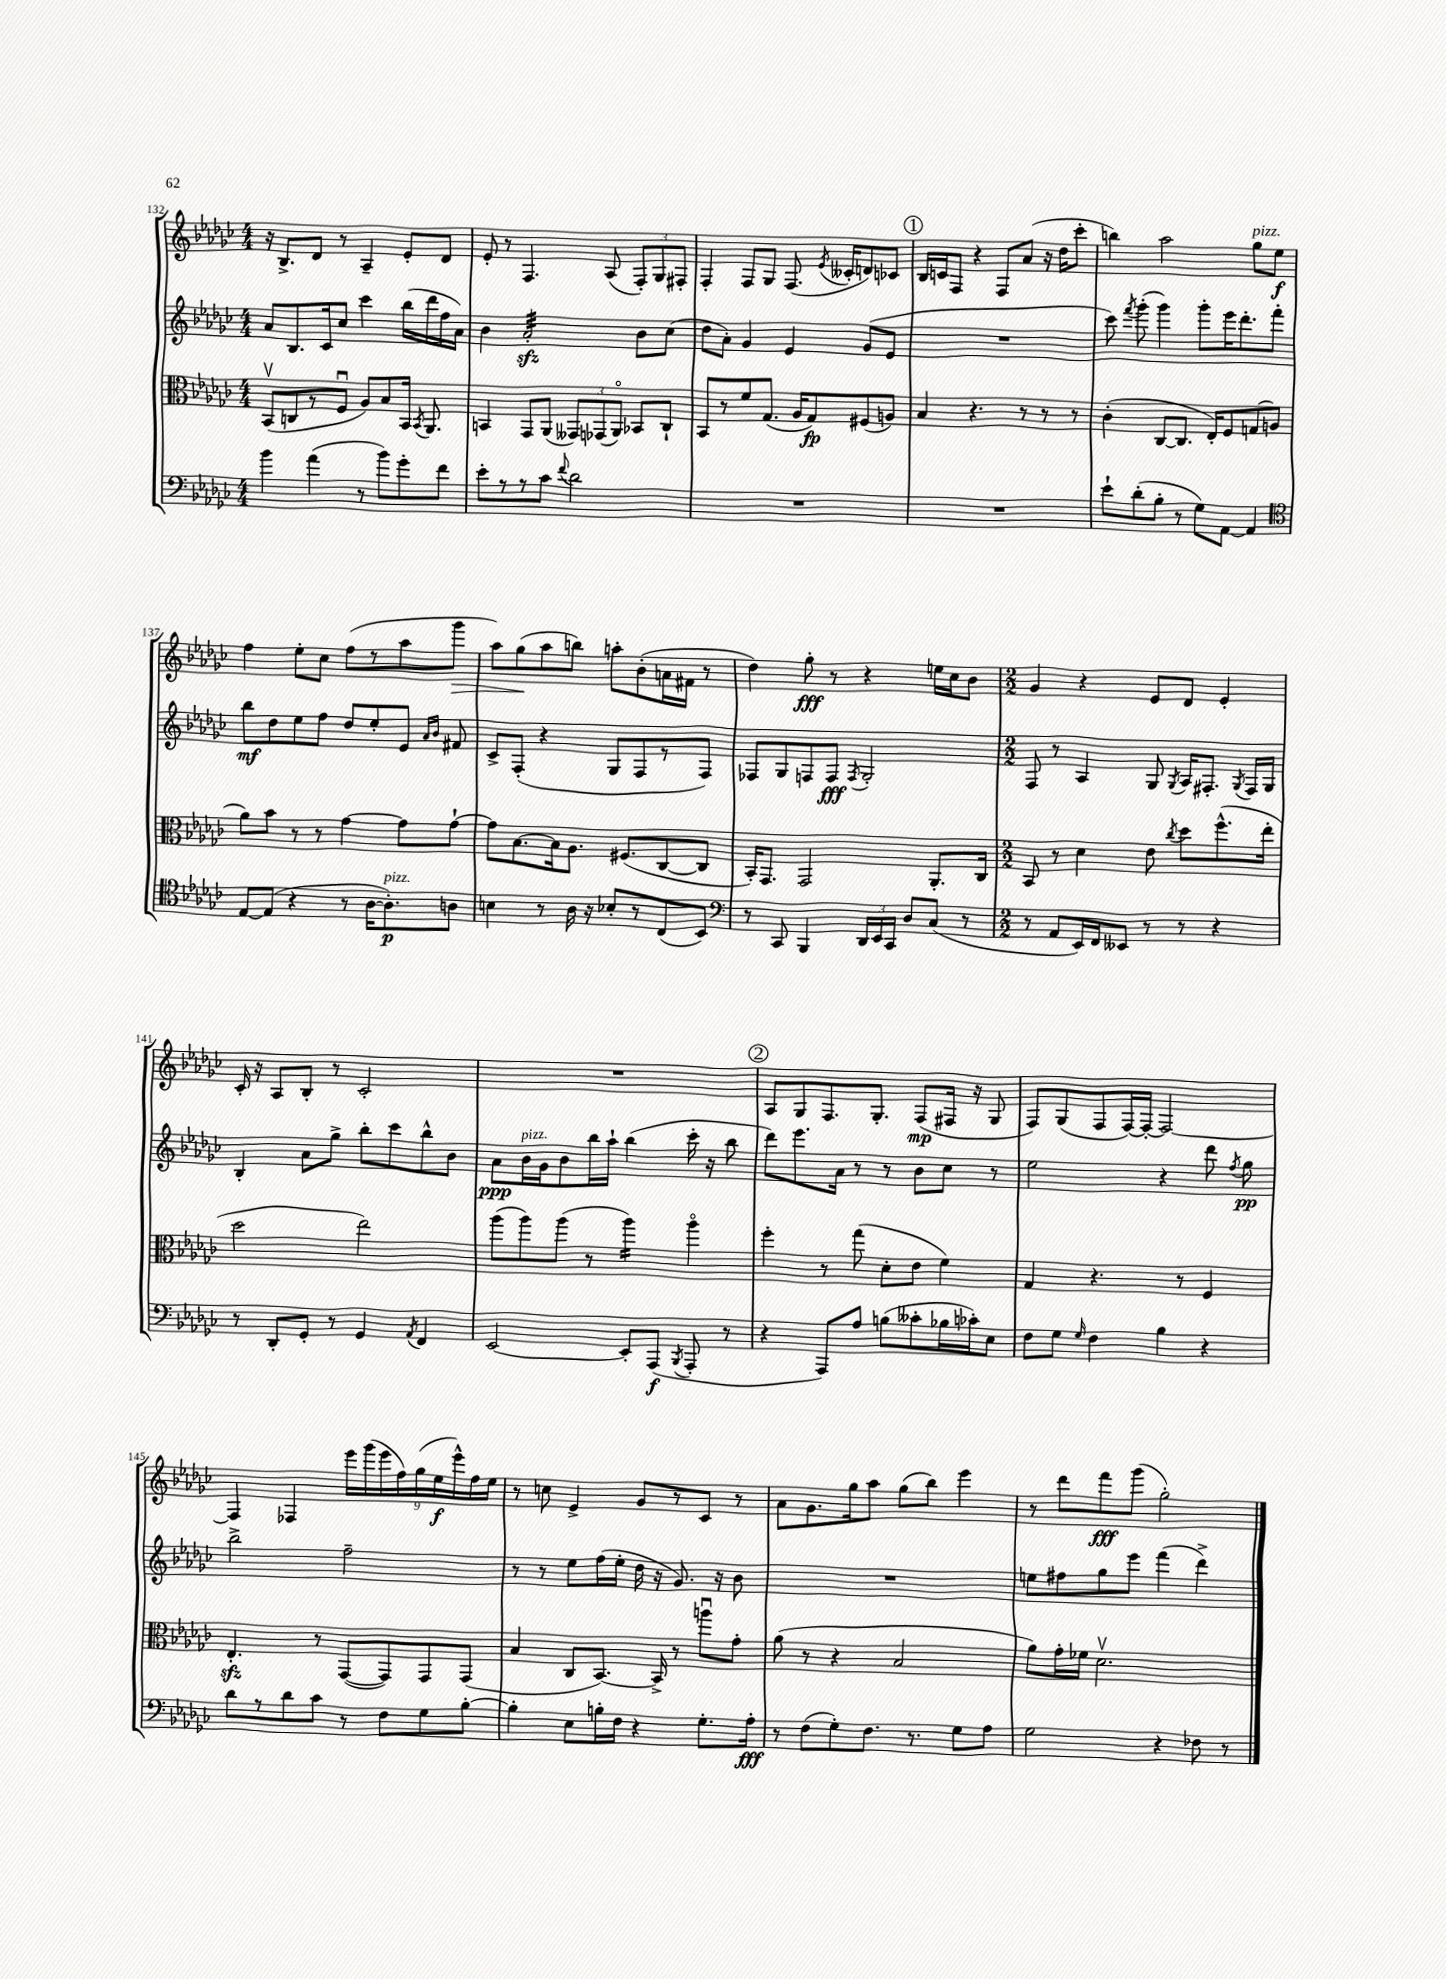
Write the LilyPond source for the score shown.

<<
\new StaffGroup <<
\new Staff = "s0" {
    \clef treble \key ges \major \numericTimeSignature \time 4/4
    \autoBeamOff r16 bes8.[-> des'8] r8 aes4-- ees'8[-. des'8] |
    ees'8-. r8 f4. aes8( \tuplet 3/2 { f8[-.) ges8 fis8]-. } |
    f4-. f8[ ges8] f8.( \acciaccatura { ees'8 } ceses'16[-. d'8) ces'8] |
    \mark \markup { \circle "1" } bes16[ c'16 f8] r4 f8[ aes'8]( r16 des''16[ ces'''8]-. |
    b''4) aes''2 ges''8[^\markup { \italic "pizz." } ees''8]\f |
    f''4 ees''8[-. ces''8] f''8[( r8 aes''8 ges'''8]\> |
    aes''8[) ges''8\!( aes''8 b''8]) a''8[-. bes'8-.( a'16 fis'16] r8 |
    des''4) ges''8-.\fff r8 r4 e''16[ ces''16 bes'8] |
    \numericTimeSignature \time 2/2 ges'4 r4 ees'8[ des'8] ees'4-. |
    ces'16-. r16 aes8[ bes8]-. r8 ces'2-. |
    R1 |
    \mark \markup { \circle "2" } aes8[ ges8 f8. ges8.]-. f8[\mp( fis16] r16 ges8 |
    f8[) ges8( f8 f16~) f16]~-. f2~ |
    f4 fes4 \tuplet 9/8 { ees'''16[ ges'''16( ees'''16 f''16) ges''16( ees''16\f ees'''16-^) f''16 ees''16] } |
    r8 c''8 ees'4-> ges'8[ r8 ces'8] r8 |
    aes'8[ ges'8. ges''16 aes''8] ges''8[( bes''8]) ees'''4 |
    r8 des'''8[ f'''8\fff ges'''8]( ges''2-.) \bar "|." |
}
\new Staff = "s1" {
    \clef treble \key ges \major \numericTimeSignature \time 4/4
    \autoBeamOff aes'8[ bes8. ces'16 ces''8] ces'''4 bes''16[( des'''16 f''16 aes'16]) |
    bes'4 aes'2:32-.\sfz bes'8[ ces''8]( |
    des''8[ aes'8]-.) ges'4 ees'4 ges'8[( ees'8] |
    \mark \markup { \circle "1" } R1 |
    ces'''8) \acciaccatura { f'''8 } ges'''8-.( ges'''4) ges'''8[-. ees'''16 des'''8.-. f'''8]-. |
    bes''8[\mf des''8 ees''8 f''8] des''8[ ees''8-. ees'8] \grace { aes'16[ bes'16] } fis'8 |
    ces'8[-> f8]-.( r4 ges8[ f8 r8 f8]) |
    fes8[ ges8 f8 f8]\fff \acciaccatura { f8 } ges2-. |
    \numericTimeSignature \time 2/2 f8 r8 aes4 ges8 \acciaccatura { ges8 } aes16[ fis8.]-. \acciaccatura { ges8 } fis16[ ges16] |
    bes4-. aes'8[ ges''8]-> bes''8[-. ces'''8 bes''8-^ bes'8] |
    aes'8[\ppp bes'16^\markup { \italic "pizz." } ges'16 bes'8 bes''16 aes''16]-! bes''4( ces'''16-. r16 bes''8 |
    \mark \markup { \circle "2" } des'''8[) ees'''8. aes'16] r8 r8 bes'8[ ces''8] r8 |
    ees''2 r4 des'''8 \acciaccatura { f''8 } ges''8\pp |
    bes''2-> f''2-- |
    r8 r8 ees''8[ f''16( ees''16]-. des''16 r16 ges'8.) r16 bes'8 |
    R1 |
    e''8[ fis''8 ges''8 ees'''8] f'''4( des'''4->) \bar "|." |
}
\new Staff = "s2" {
    \clef alto \key ges \major \numericTimeSignature \time 4/4
    \autoBeamOff bes,8[\upbow( c8 r8 f8]\downbow aes8[) bes8 bes,16] \acciaccatura { bes,8 } aes,8. |
    b,4 ges,8[ aes,8]( \tuplet 3/2 { geses,8[) ges,8( aes,8]\flageolet) } bes,8[ ces8]-! |
    bes,8[ r8 f'8 ges8.]( aes16[ ges8\fp) fis8( a8]) |
    \mark \markup { \circle "1" } bes4 r4. r8 r8 r8 |
    ces'4-.( ces8[~ ces8.] ees16[-.) f8 g8( a8] |
    aes'8[) bes'8] r8 r8 ges'4~ ges'8[ ges'8]~-! |
    ges'8[ bes8.~ bes16 aes8.] fis8.[( ces8~ ces8] |
    bes,16[-.) ges,8.] ges,2 aes,8.[-. ces16] |
    \numericTimeSignature \time 2/2 bes,8 r8 des'4 ees'8 \acciaccatura { ces''8 } des''8[ f''8.-^( ees''16]-. |
    des''2 ees''2) |
    aes''8[( aes''8) aes''8]( r8 aes''4:16) aes''4\flageolet |
    \mark \markup { \circle "2" } f''4-. r8 ges''8( des'8[-. ees'8] f'4) |
    ges4 r4. r8 f4 |
    ees4.-.\sfz r8 ges,8[~( ges,8) ges,8 ges,8]( |
    bes4 ces8[ bes,8.]~) bes,16-> r8 a''8[\downbow ges'8]-. |
    aes'8( r8 r4 bes2 |
    aes'8[) ges'16-. fes'16] des'2.\upbow \bar "|." |
}
\new Staff = "s3" {
    \clef bass \key ges \major \numericTimeSignature \time 4/4
    \autoBeamOff bes'4 aes'4( r8 bes'8[) ges'8-. f'8] |
    ees'8[-. r8 r8 ces'8] \appoggiatura { f'8 } des'2 |
    R1 |
    \mark \markup { \circle "1" } R1 |
    ees'8[-! des'8-.( bes8]-. r8 ges8[) aes,8]~ aes,4 |
    \clef tenor ees8[~ ees8]( r4 r8 aes16[~ aes8.-.\p^\markup { \italic "pizz." }) a8] |
    b4 r8 aes16 r16 bes8[-. r8 ces8( bes,8]) |
    \clef bass r8 ces,8 bes,,4 \tuplet 3/2 { des,16[ ees,16 ces,16] } des8[ ces8]( r8 |
    \numericTimeSignature \time 2/2 r8 aes,8[ ees,16) f,16 eeses,8] r8 r8 r4 |
    r8 des,8[-. ges,8]-. r8 ges,4 \acciaccatura { aes,8 } f,4 |
    ees,2~ ees,8[-. aes,,8]\f( \acciaccatura { bes,,8 } aes,,8-. r8 |
    \mark \markup { \circle "2" } r4 aes,,8[) aes8] b8[( ceses'8-. bes16 ces'16-.) ees8] |
    f8[ ges8] \grace { ges16 } f4 bes4 r4 |
    des'8[ r8 des'8 ces'8] r8 f8[ ges8 bes8]~-. |
    bes4-. ees8[ b16-. f16] r4 ges8.[-. aes16]-.\fff |
    r8 f8[( ges8-.) f8.] r8. ges8[ aes8] |
    ges2 r4 fes8 r8 \bar "|." |
}
>>
>>
\layout { \context { \Score currentBarNumber = #132 } }
